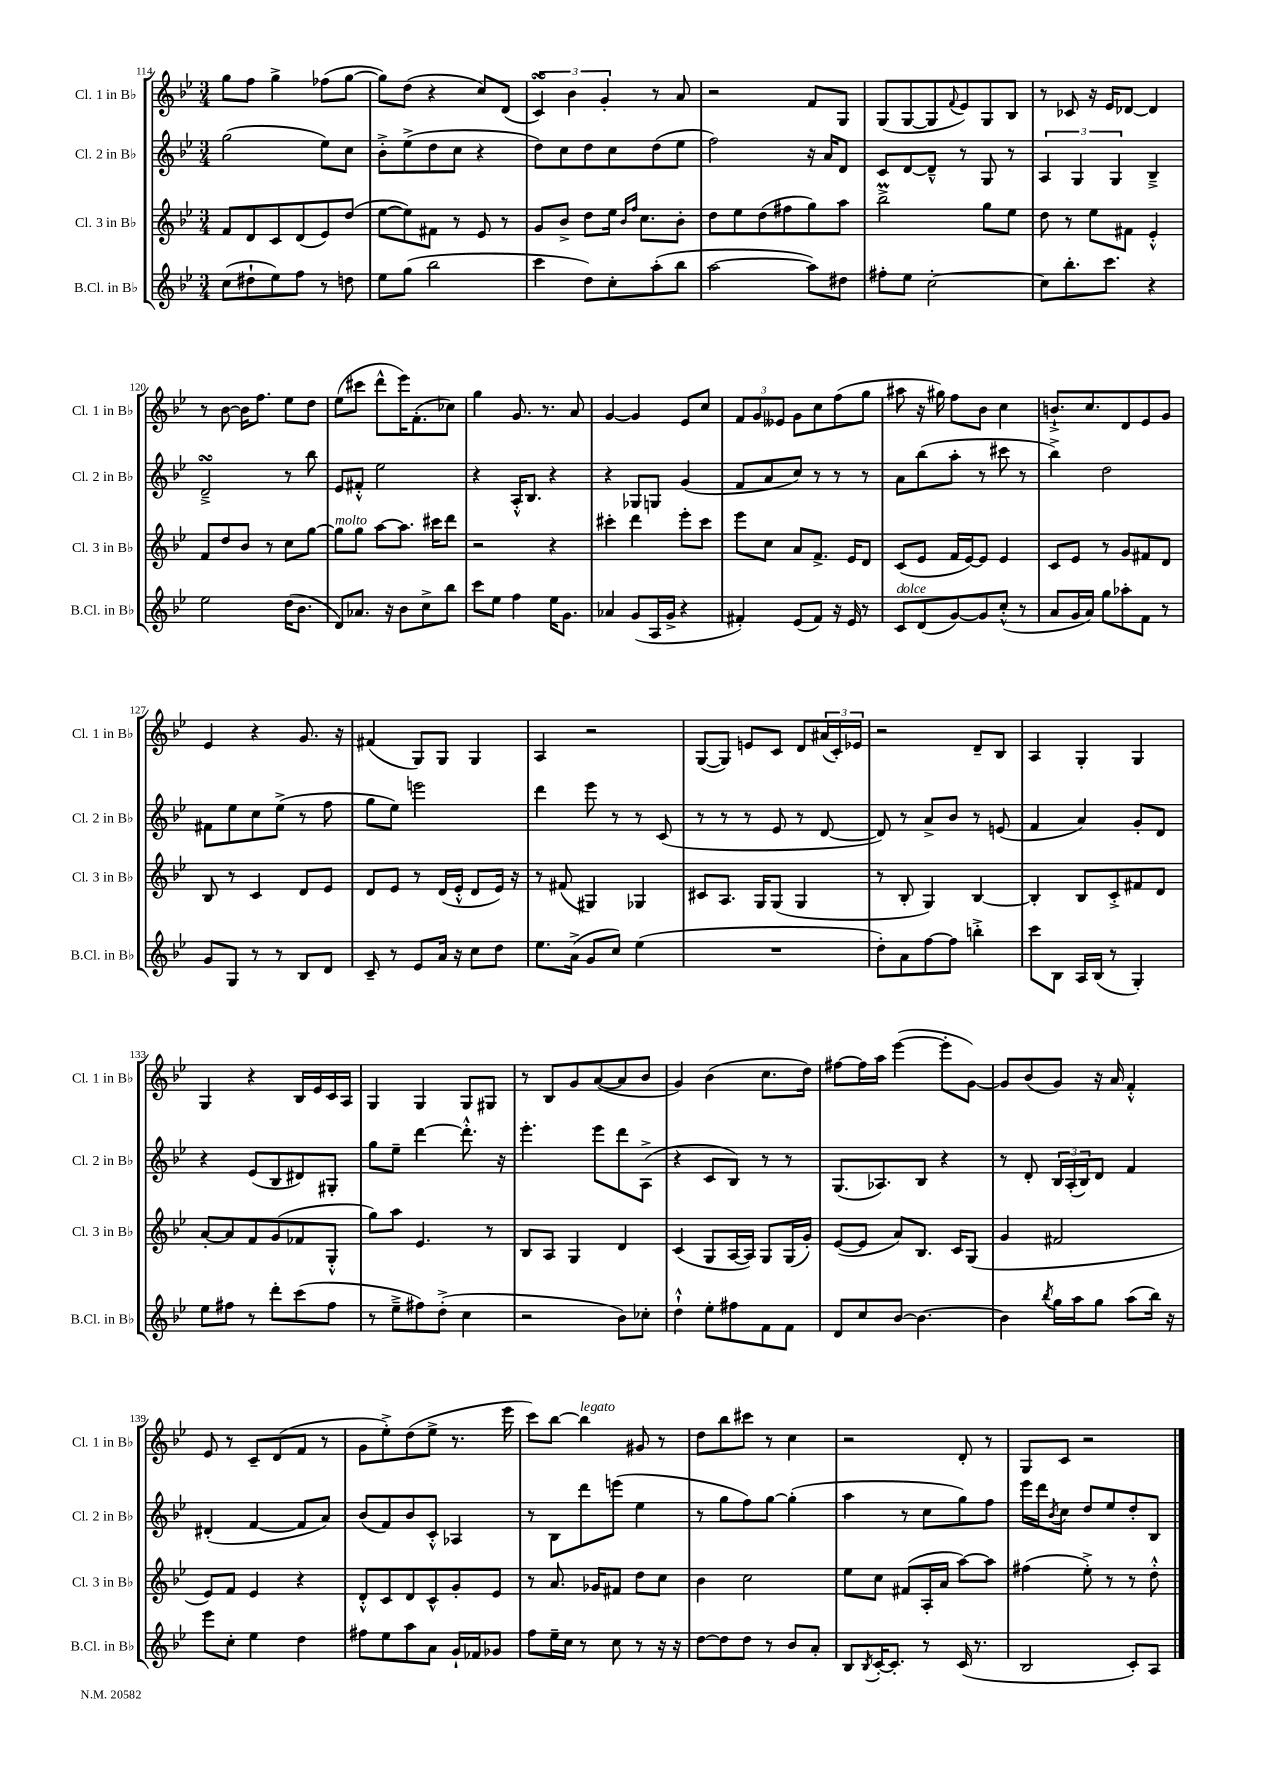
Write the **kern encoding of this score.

**kern	**kern	**kern	**kern
*staff4	*staff3	*staff2	*staff1
*clefG2	*clefG2	*clefG2	*clefG2
*k[b-e-]	*k[b-e-]	*k[b-e-]	*k[b-e-]
*M3/4	*M3/4	*M3/4	*M3/4
(8cc	8f	(2gg	8gg
8dd#`	8d	.	8ff
8ee-)	8c	.	4gg^
8ff	(8d	.	.
8r	8e-)	8ee-)	(8ff-
8dd	(8dd	8cc	[8gg
=	=	=	=
8ee-	[8ee-	8b-'^	8gg])
(8gg	8ee-])	(8ee-^	(8dd
2bb-	8f#	8dd	4r
.	8r	8cc	.
.	8e-	4r	8cc)
.	8r	.	(8d
=	=	=	=
4ccc	8g	8dd)	6c)
.	8b-^	8cc	.
.	.	.	6b-
8dd)	8dd	8dd	.
.	.	.	6g'
8cc'	16ee-	8cc	.
.	16qqb-	.	.
.	16qqff	.	.
.	8.cc	.	.
(8aa'	.	(8dd	8r
8bb-	8b-'	8ee-	8a
=	=	=	=
[2aa	8dd	2ff)	2r
.	8ee-	.	.
.	(8dd	.	.
.	8ff#	.	.
8aa])	8gg)	16r	8f
.	.	16a	.
8dd#	8aa	8d	8G
=	=	=	=
8ff#'	2bb-^	8c	(8G
8ee-	.	[8d	[8G
[2cc'	.	8d~^^]	8G]
.	.	.	8qqf
.	.	8r	8e-)
.	8gg	8G	8G
.	8ee-	8r	8B-
=	=	=	=
8cc]	8dd	6A	8r
8.bb-'	8r	.	8c-
.	.	6G	.
.	8ee-	.	16r
8.ccc	.	.	16e-
.	.	6G	.
.	8f#	.	[8d-
4r	4e-'^^	4B-~^	4d-]
=	=	=	=
2ee-	8f	2d~^	8r
.	8dd	.	[8b-
.	8b-	.	16b-]
.	.	.	8.ff
.	8r	.	.
(16dd	8cc	8r	8ee-
8.b-	.	.	.
.	[8gg	8bb-	8dd
=	=	=	=
8d)	8gg]	8e-	(8ee-
8.a-	8gg	8f#'^^	8ccc#
.	[8aa	2ee-	8ddd^^
16r	.	.	.
8b-	8.aa]	.	16eee-)
.	.	.	(8.f'
8cc^	.	.	.
.	16ccc#	.	.
8bb-	8ddd	.	8cc-)
=	=	=	=
8ccc	2r	4r	4gg
8ee-	.	.	.
4ff	.	16A'^^	8.g
.	.	8.B-	.
.	.	.	8.r
16ee-	4r	4r	.
8.g	.	.	.
.	.	.	8a
=	=	=	=
4a-	4ccc#'	4r	[4g
(8g	4ddd	8G-	4g]
16A	.	8G	.
16g^	.	.	.
4r	8eee-'	(4g	8e-
.	8ccc#	.	8cc
=	=	=	=
4f#')	8eee-	8f	12f
.	.	.	12g
.	8cc	8a	.
.	.	.	12e--
(8e-	8a	8cc)	8g
8f#)	8.f^	8r	8cc
16r	.	8r	(8ff
16e-	16e-	.	.
8r	8d	8r	8gg
=	=	=	=
8c	(8c	8a	8aa#
(8d	8e-	(8bb-	16r
.	.	.	16gg#)
[8g)	16f	8aa'	8ff
.	[16e-)	.	.
8g]	8e-]	8r	8b-
(8cc'^^	4e-	8ccc#	4cc
8r	.	8r	.
=	=	=	=
8a	8c	4bb-^)	8.b`^
16g	8e-	.	.
16a)	.	.	8.cc
8gg	8r	2dd	.
8aa-'	8g	.	8d
8f	8f#	.	8e-
8r	8d	.	8g
=	=	=	=
8g	8B-	8f#	4e-
8G	8r	8ee-	.
8r	4c	8cc	4r
8r	.	(8ee-^	.
8B-	8d	8r	8.g
8d	8e-	8ff	.
.	.	.	16r
=	=	=	=
8c~	8d	8gg	(4f#
8r	8e-	8ee-)	.
8e-	8r	2eee	8G)
16a	(16d	.	8G
16r	16e-'^^	.	.
8cc	8d	.	4G
8dd	16e-)	.	.
.	16r	.	.
=	=	=	=
8.ee-	8r	4ddd	4A
.	(8f#	.	.
(16a^	.	.	.
8g	4G#)	8eee-	2r
8cc)	.	8r	.
(4ee-	4G-	8r	.
.	.	(8c	.
=	=	=	=
2.r	8c#	8r	([8G
.	8.A	8r	8G])
.	.	8r	8e
.	16G	.	.
.	(8G	8e-	8c
.	4G	8r	8d
.	.	[8d	(24a#
.	.	.	24c')
.	.	.	24e-
=	=	=	=
8dd')	8r	8d])	2r
8a	8B-'	8r	.
[8ff	4G)	8a^	.
8ff]	.	8b-	.
4bb'^	[4B-	8r	8d~
.	.	(8e	8B-
=	=	=	=
8ccc	4B-']	4f	4A
8B-	.	.	.
16A	8B-	4a)	4G'
(16B-	.	.	.
8r	8c'^	.	.
4G')	8f#	8g'	4G
.	8d	8d	.
=	=	=	=
8ee-	[8a'	4r	4G
8ff#	8a]	.	.
8r	8f	(8e-	4r
8ddd'	(8g	8B-	.
(8ccc	8f-	8d#)	16B-
.	.	.	16e-
8ff#	8G'^^	8G#'	16c
.	.	.	16A
=	=	=	=
8r	8gg)	8gg	4G
8ee-~^	8aa	8ee-~	.
8ff#)	4.e-	[4ddd	4G
(8dd'^	.	.	.
4cc	.	8.ddd'^^]	8G
.	8r	.	8G#
.	.	16r	.
=	=	=	=
2r	8B-	4.eee-'	8r
.	8A	.	8B-
.	4G	.	8g
.	.	8eee-	([8a
8b-)	4d	8ddd	8a]
8cc-'	.	(8A^	8b-
=	=	=	=
4dd`^^	(4c	4r	4g)
8ee-'	8G	8c	(4b-
8ff#	[16A	8B-)	.
.	16A])	.	.
8f	8G	8r	8.cc
8f	(16G	8r	.
.	16g')	.	16dd)
=	=	=	=
8d	([8e-	(8.G	[8ff#
8cc	8e-]	.	16ff#]
.	.	8.A-)	16aa
[8b-	8a)	.	([4eee-
4.b-_	8.B-	8B-	.
.	.	4r	8eee-']
.	16c	.	.
.	(8G	.	[8g)
=	=	=	=
4b-]	4g	8r	8g]
.	.	8d'	(8b-
8qbb-	.	.	.
16gg	2f#	24B-	8g)
.	.	(24A'	.
16aa	.	.	.
.	.	24B-)	.
8gg	.	8d	16r
.	.	.	16a
(8aa	.	4f	4f'^^
16bb-)	.	.	.
16r	.	.	.
=	=	=	=
8eee-	8e-)	(4d#'	8e-
8cc'	8f	.	8r
4ee-	4e-	[4f	8c~
.	.	.	(8d
4dd	4r	8f]	8f
.	.	8a)	8r
=	=	=	=
8ff#	8d'^^	(8b-	8g
8ee-	8c	8f)	8ee-'^)
8aa	8d	8b-	(8dd
8a	8c^^	8c'^^	8ee-^
16g`	8g'	4A-	8.r
16f-	.	.	.
8g-	8e-	.	.
.	.	.	16eee-
=	=	=	=
8ff	8r	8r	8ccc)
16ee-~	8.a	8B-	[8bb-
16cc	.	.	.
8r	.	8ddd	4bb-]
.	16g-	.	.
8cc	8f#	(8eee	.
8r	8dd	4ee-	8g#
16r	8cc	.	8r
16r	.	.	.
=	=	=	=
[8dd	4b-	8r	8dd
8dd]	.	8gg	8bb-
8dd	2cc	8ff)	8ccc#
8r	.	[8gg	8r
8b-	.	(4gg']	4cc
8a'	.	.	.
=	=	=	=
8B-	8ee-	4aa	2r
8qB-	.	.	.
[16c'	8cc	.	.
8.c']	.	.	.
.	(8f#	8r	.
8r	16A'	8cc	.
.	16a	.	.
(16c	[8aa)	8gg)	8d'
8.r	.	.	.
.	8aa]	8ff	8r
=	=	=	=
2B-	(4ff#	16eee-	8G
.	.	16ddd	.
.	.	8qb-	.
.	.	8cc	8c
.	8ee-'^)	8dd	2r
.	8r	8ee-	.
8c')	8r	8dd'	.
8A	8dd'^^	8B-	.
==	==	==	==
*-	*-	*-	*-
